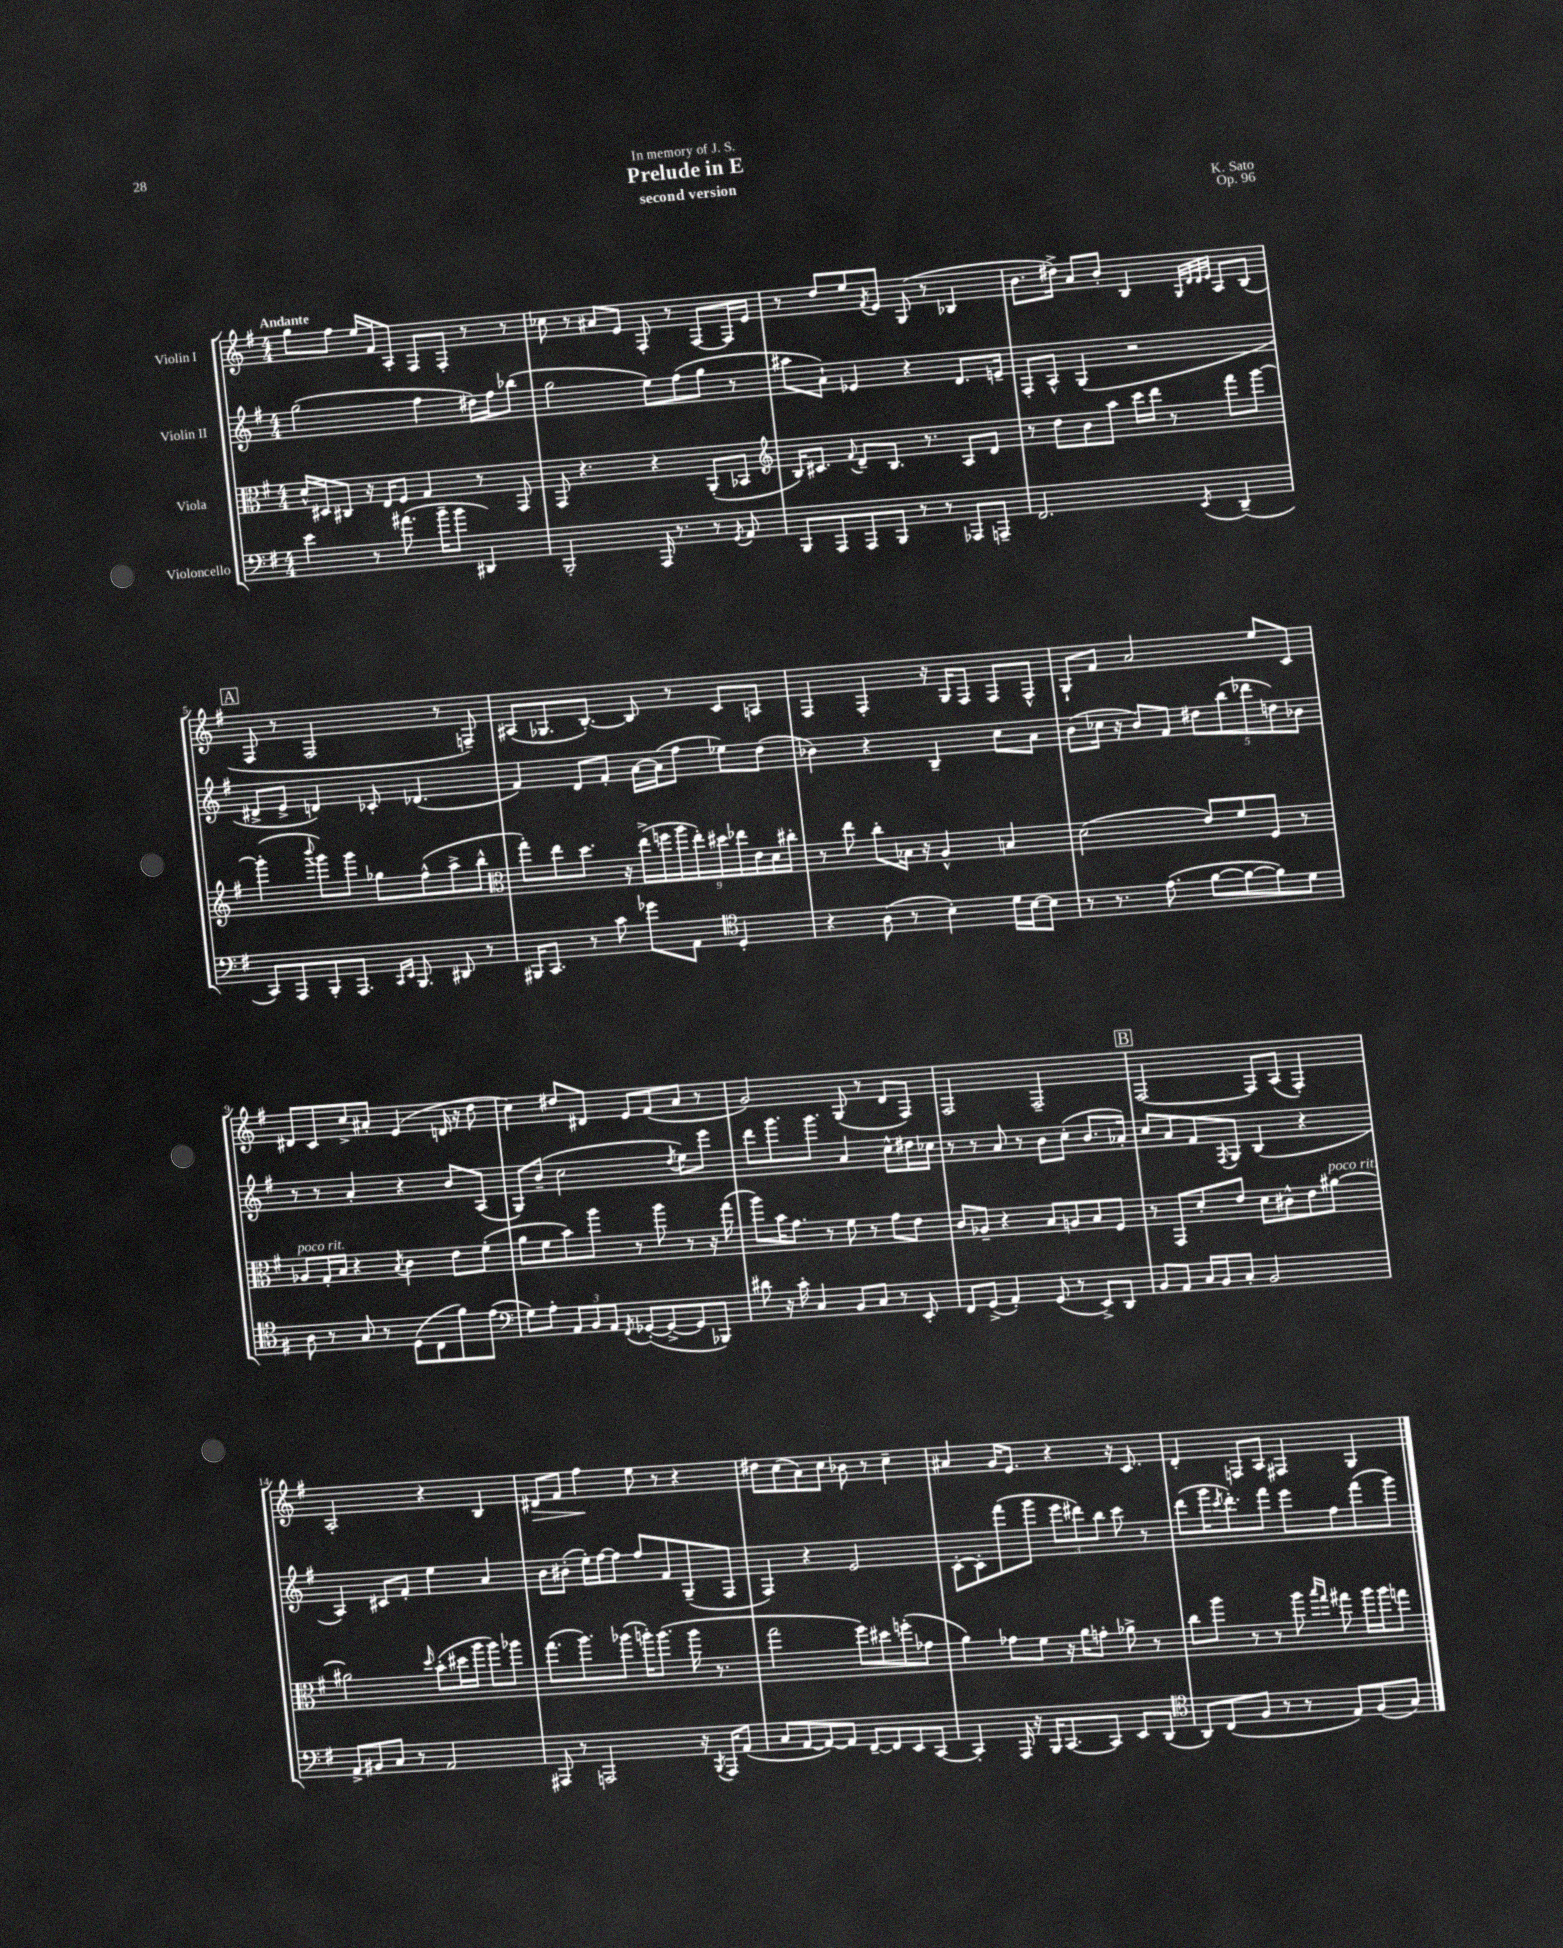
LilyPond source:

\header { title = "Prelude in E" composer = "K. Sato" subtitle = "second version" dedication = "In memory of J. S." opus = "Op. 96" }
<<
\new StaffGroup <<
\new Staff = "s0" \with { instrumentName = "Violin I" } {
    \clef treble \key g \major \numericTimeSignature \time 4/4 \tempo "Andante"
    g''8 fis''8 e''16 fis'16 a8-. fis8 fis8-. r8 r8 |
    ces''8 r8 ais'8 e'8 fis8-. r8 fis8~ fis16 e'16 |
    r8 d''8 e''8 \acciaccatura { fis'8 } e'8 g8( r8 bes4 |
    b'8. dis''16->) a'8 b'8-. b4 \grace { g32 d'32 d'32 e'32 } a8 b8( |
    \mark \markup { \box "A" } fis8 r8 fis2 r8 f8--) |
    ais8( ges8. b8.~-.) b8 r8 c'8 a8 |
    fis4 fis4-. r16 g16 fis8 fis8 fis8-^ |
    g8-! fis'8 a'2 e''8 c'8 |
    dis'8 c'8 c''8-> ais'8-. e'4( d'16 r16 d''8 |
    c''4) dis''8 dis'8 e'8 fis'8( a'8 r8 |
    g'2) g8( r8 d'8 fis8) |
    fis2 fis2-- |
    \mark \markup { \box "B" } fis2~ fis8 a8( fis4-.) |
    a2-. r4 b4 |
    dis'8\> fis'8 fis''4\! e''8 r8 r4 |
    dis''8 c''8( a'8) c''8 bes'8 r8 c''4-- |
    ais'4 g'16 e'8. r4 r16 c'8. |
    d'4-. f8 a8 fis4 g4 \bar "|." |
}
\new Staff = "s1" \with { instrumentName = "Violin II" } {
    \clef treble \key g \major \numericTimeSignature \time 4/4
    g''2( fis''4 dis''16) fis''16 bes''8( |
    g''2 e''8) fis''8( g''8 r8 |
    ais''8 a'8-!) ees'4 r4 d'8. e'16-- |
    fis8-. a8-^ g4( r2 |
    \mark \markup { \box "A" } dis'8-> e'8-> d'4) ces'8-. des'4.( |
    fis'4) d'8 fis'8-. a'16~ a'16( fis''8 ees''8) d''8( |
    bes'4) r4 b4-- c''8 a'8 |
    b'8( ces''16 r16 b'8) fis'8 \tuplet 5/4 { dis''8 b''8( des'''8 d''8) bes'8 } |
    r8 r8 a'4-. r4 b'8 a8( |
    g8) b'8--( c''2 \acciaccatura { d''8 } e''8) e'''8 |
    d'''8 g'''8. g'''8. a'4 c''8-^ dis''16 ces''16 |
    r8 r8 a'8 r8 b'8 c''8-.( b'8. aes'16-.) |
    \mark \markup { \box "B" } c''8 a'8 fis'8 \acciaccatura { fis8 } g8 b4( r4 |
    a4) cis'8 fis'8-. e''4 a'4 |
    b'8 bis'8-.( e''16-.) fis''16~ fis''8 fis''8 fis'8 g8--( fis8 |
    fis4) r4 e'2 |
    c'8~-. c'8-. fis'''8( g'''8 \tuplet 3/2 { e'''8 dis'''8) b''8 } c'''8 r8 |
    d'''8( g'''16 \acciaccatura { c'''8 } d'''8.-.) fis'''8 e'''8 fis''8 fis'''8( g'''8) \bar "|." |
}
\new Staff = "s2" \with { instrumentName = "Viola" } {
    \clef alto \key g \major \numericTimeSignature \time 4/4
    d'16-^ dis16 cis8 r16 e16 fis8 g4 r8 g,8 |
    g,8 r4. r4 a,8-.( bes,8 |
    \clef treble b16) cis'8. \appoggiatura { fis'8 } d'8-- b8. r8. a8 d'8 |
    r8 d''8 b'8 a''8 c'''16 d'''16 r8 fis'''8 g'''8~ |
    \mark \markup { \box "A" } g'''4-.( \appoggiatura { b'''8 } g'''8) g'''8 ges''8 fis''8-^( a''8-> b''8-^ |
    \clef alto g''8-.) e''8 d''8. r16 \tuplet 9/8 { e''16->( f''16 a''16 e''16-.) dis''16 ees''16 e'16 d'16 cis''16-. } |
    r8 e''8 c''8-. bes16 r16 a4-^ b4 |
    d'2( e'8) fis'8 fis8 r8 |
    aes8^\markup { \italic "poco rit." } g16-. b16 r4 \acciaccatura { b8 } c'4 e'8 fis'8-.( |
    a'8 fis'8 b'8) a''8 r8 a''8 r8 r16 g''16( |
    a''8) b'16 g'8. r8 fis'8 r8 g'8 e'8 |
    c'8 aes8-- r4 b8 a8 b8 fis8 |
    \mark \markup { \box "B" } r8 g,8 d'8-. e'8 d'8 cis'8-^ e'8 ais'8~^\markup { \italic "poco rit." } |
    ais'2 \grace { d''16 } b'8-.( dis''16 a''16 a''8) aes''8 |
    g''8.( a''8.) aes''8( a''16-.) a''8.( a''16 r8. |
    g''2 fis''8) dis''8 f''8-.( ges'8 |
    a'4) ges'8 fis'8 r16 a'16 g'8-. aes'8-> r8 |
    c''8 a''8 r8 r8 a''8 \grace { b''16 g''16 } gis''8 a''16 a''16 g''8 \bar "|." |
}
\new Staff = "s3" \with { instrumentName = "Violoncello" } {
    \clef bass \key g \major \numericTimeSignature \time 4/4
    e'4 r8 ais'8.( b'16-- b'8 dis,4) |
    b,,2-. a,,16 r8. r8 \acciaccatura { g,8 } a,8 |
    b,,8 a,,8 a,,8 b,,8 r8 r8 aes,,8 a,,8-- |
    fis,2. \acciaccatura { e,8 } d,4--( |
    \mark \markup { \box "A" } c,8) a,,8 b,,8-. a,,8. \grace { c,16 e,16 } b,,8. dis,8 r8 |
    bis,,16 c,8. r8 c'8 ges'8 a,8 \clef tenor d4-. |
    r4 a8( r8 b4-.) d'16 b16~ b8 |
    r8 r8. e'8.( fis'8~ fis'8~ fis'8) d'8 |
    a8 r8 g8 r8 d8( c8 fis'8) e'8( |
    \clef bass g8) a8-. \tuplet 3/2 { a,8 b,8 a,8 } \acciaccatura { fis,8 } ges,8~-.( ges,8~-> ges,8 bes,,8) |
    dis'8 r16 c'16-. c4 b,8 c8 r8 e,8-. |
    fis,8 g,8->( a,4-.) g,8( r8 e,8->) d,8 |
    \mark \markup { \box "B" } b,8 a,8 c16 b,16 c8-. b,2 |
    a,8-> bis,8 c8 r8 a,2 |
    ais,,8 r8 a,,2 r16 \acciaccatura { b,,8 } a,,16 a,8( |
    c8 a,8~ a,8~) a,8 fis,8~-- fis,8 e,8 c,8~ |
    c,4-. a,,16 r16 b,,16 c,8.~ c,8 e,8 d,8( |
    \clef tenor a,8) c8( fis8 r8 r8 e8) fis8( g8) \bar "|." |
}
>>
>>
